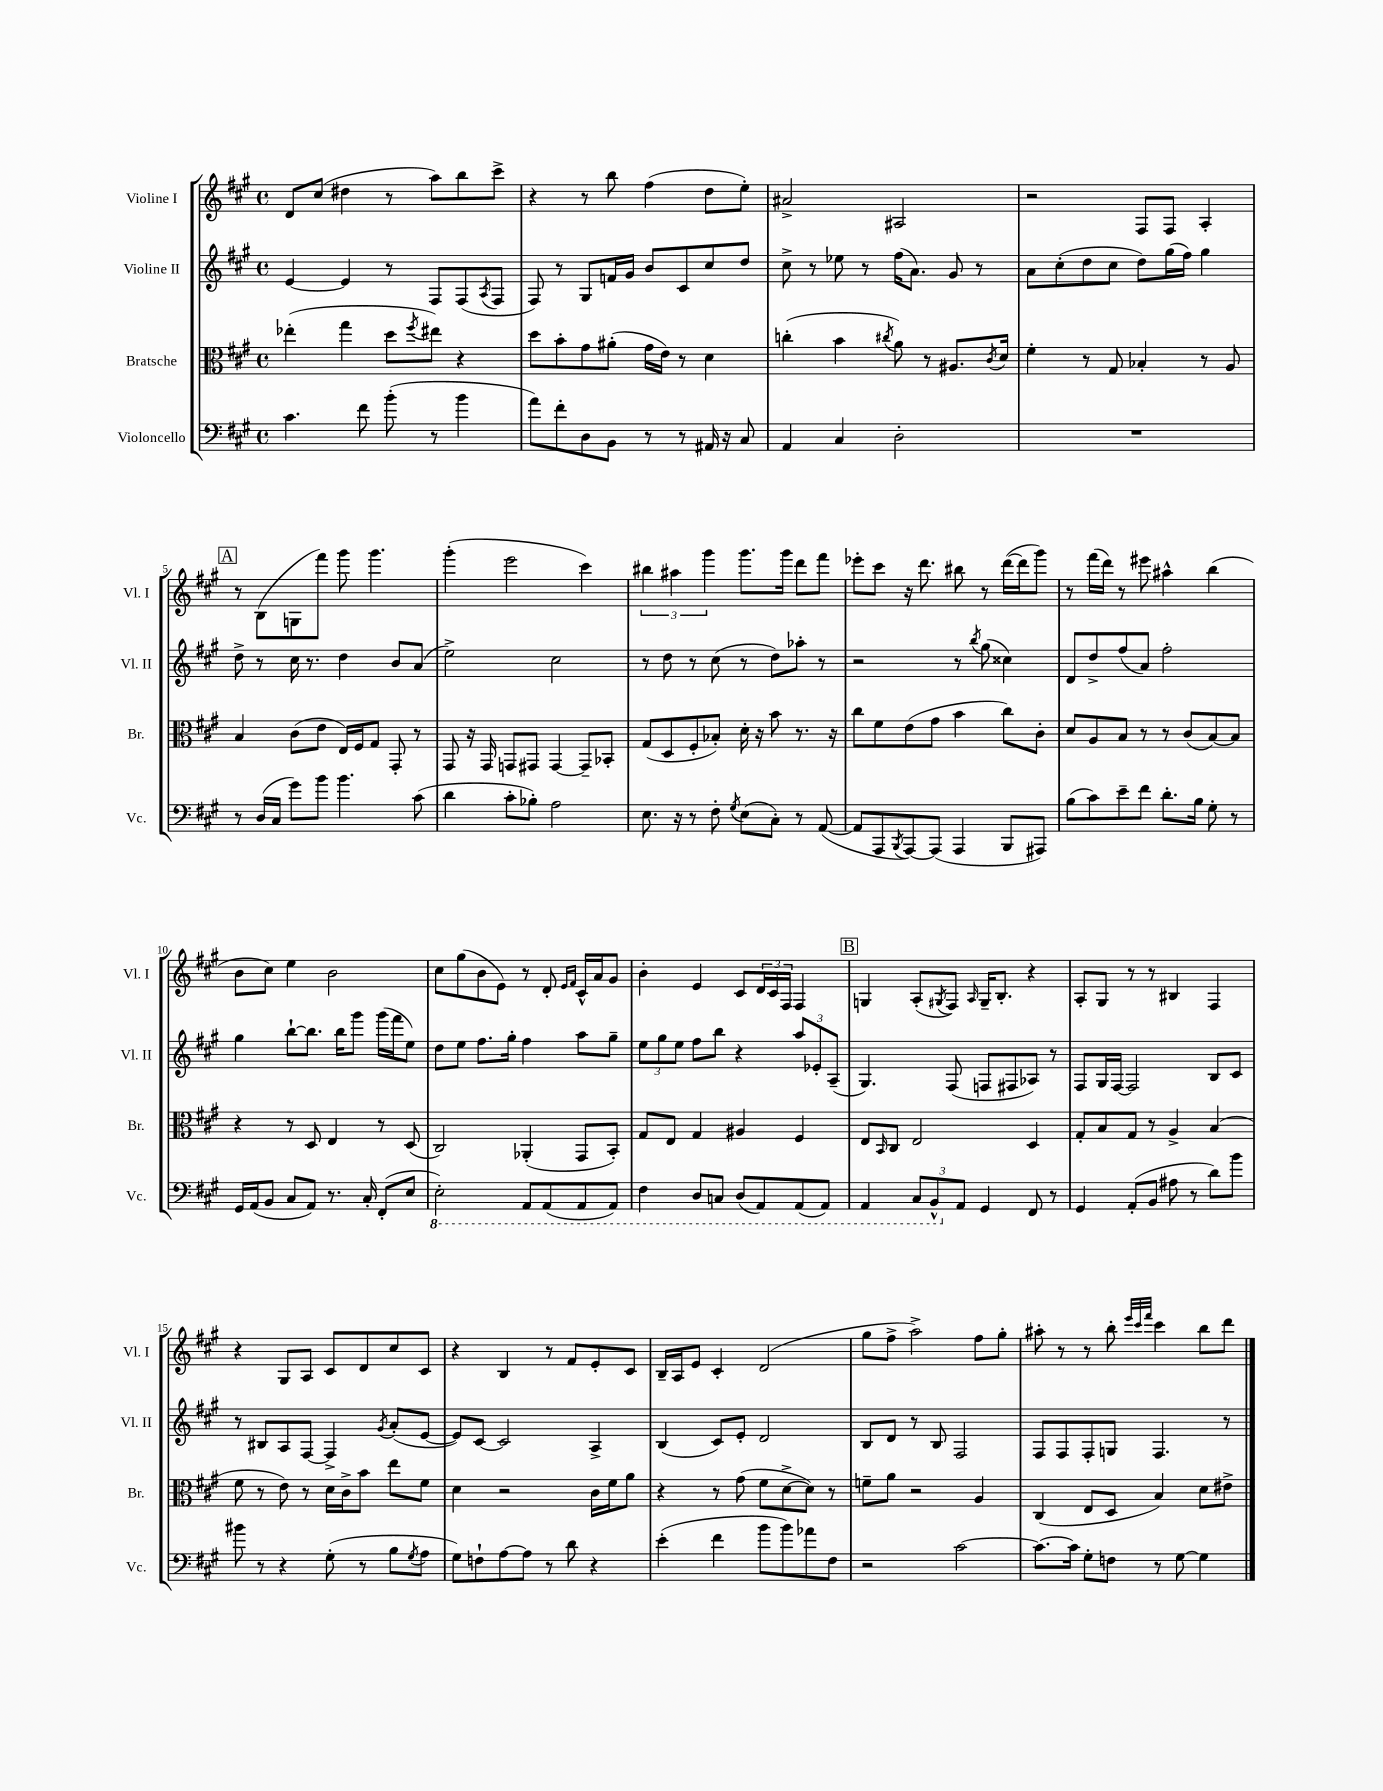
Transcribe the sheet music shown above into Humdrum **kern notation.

**kern	**kern	**kern	**kern
*staff4	*staff3	*staff2	*staff1
*clefF4	*clefC3	*clefG2	*clefG2
*k[f#c#g#]	*k[f#c#g#]	*k[f#c#g#]	*k[f#c#g#]
*M4/4	*M4/4	*M4/4	*M4/4
*met(c)	*met(c)	*met(c)	*met(c)
4.c#\	(4ee-'\	[4e/	8d/L
.	.	.	(8cc#/J
.	4gg#\	4e/]	4dd#\
8f#\	.	.	.
(8b'\	8dd\L	8r	8r
.	8qff#/	.	.
8r	8ee#\J)	8F#/L	8aa\L)
4b\	4r	(8F#/	8bb\
.	.	8qA/	.
.	.	8F#/J	8ccc#^\J
=	=	=	=
8a\L)	8dd\L	8F#/)	4r
8f#'\	8b'\	8r	.
8D\	8g#\	8G#/L	8r
8BB\J	(8a#'\J	16f/L	8bb\
.	.	16g#/JJ	.
8r	16g#\LL	8b/L	(4ff#\
.	16e\JJ)	.	.
8r	8r	8c#/	.
16AA#/	4d\	8cc#/	8dd\L
16r	.	.	.
8C#/	.	8dd/J	8ee'\J)
=	=	=	=
4AA/	(4cc'\	8cc#^\	2a#^/
.	.	8r	.
4C#/	4b\	8ee-\	.
.	.	8r	.
.	8qcc#/	.	.
2D'\	8a\)	(16ff#\LK	2A#/
.	.	8.a\J)	.
.	8r	.	.
.	8.A#/L	8g#/	.
.	.	8r	.
.	8qc#/	.	.
.	16d/Jk	.	.
=	=	=	=
1r	4f#'\	8a\L	2r
.	.	(8cc#'\	.
.	8r	8dd\	.
.	8G#/	8cc#\J	.
.	4B-'/	8dd\L)	8F#/L
.	.	(16gg#\L	8F#/J
.	.	16ff#\JJ)	.
.	8r	4gg#\	4A'/
.	8A/	.	.
=	=	=	=
8r	4B/	8dd^\	8r
(16D/LL	.	8r	(8B\L
16C#/JJ	.	.	.
8g#\L)	(8c#\L	16cc#\	8G\
.	.	8.r	.
8b\J	8e\J	.	8fff#\J)
4.b\	16E/LL)	4dd\	8ggg#\
.	16F#/J	.	.
.	8G#/J	.	4.ggg#\
.	8GG#'/	8b/L	.
(8c#\	8r	(8a/J	.
=	=	=	=
4d\	8GG#/	2ee^\)	(4ggg#'\
.	16r	.	.
.	16GG#/	.	.
8c#'\L	8GG/L	.	2eee\
8B-'\J)	8GG#/J	.	.
2A\	[4GG#/	2cc#\	.
.	8GG#~/]L	.	4ccc#\)
.	8BB-'/J	.	.
=	=	=	=
8.E\	(8G#/L	8r	6bb#\
.	8D/	8dd\	.
.	.	.	6aa#\
16r	.	.	.
8r	8F#'/	8r	.
.	.	.	6ggg#\
8F#'\	8B-'/J)	(8cc#\	.
8qG#/	.	.	.
(8E\L	16d'\	8r	8.ggg#\L
.	16r	.	.
8C#'\J)	8b\	8dd\L)	.
.	.	.	16ggg#\Jk
8r	8.r	8aa-'\J	8ddd\L
([8AA/	.	8r	8fff#\J
.	16r	.	.
=	=	=	=
8AA/]L	8cc#\L	2r	8eee-'\L
8AAA/	8f#\	.	8ccc#\J
8qBBB/	.	.	.
[8AAA/)	(8e\	.	16r
.	.	.	8.ddd\
(8AAA/]J	8g#\J	.	.
4AAA/	4b\	8r	8bb#\
.	.	8qbb/	.
.	.	(8gg#\	8r
8BBB/L	8cc#\L)	4cc##\)	([16ddd\LL
.	.	.	16ddd\]J
8AAA#/J)	8c#'\J	.	8ggg#\J)
=	=	=	=
(8B\L	8d/L	8d/L	8r
8c#\)	8A/	8dd^/	(16fff#\LL
.	.	.	16ddd\JJ)
8e~\	8B/J	(8ff#/	8r
8f#\J	8r	8a/J)	8eee#\
8.d'\L	8r	2ff#'\	4aa#^^\
.	(8c#/L	.	.
16B\Jk	.	.	.
8G#'\	[8B/)	.	(4bb\
8r	8B/]J	.	.
=	=	=	=
16GG#/LL	4r	4gg#\	8b\L
(16AA/J	.	.	.
8BB/J	.	.	8cc#\J)
8C#/L	8r	[8bb`\L	4ee\
8AA/J)	8D/	8.bb\]J	.
8.r	4E/	.	2b\
.	.	16bb\LK	.
.	.	8ggg#\J	.
16C#'/	.	.	.
(8FF#'/L	8r	(16ggg#\LL	.
.	.	16fff#\J	.
8E/J	(8D/	8ee\J)	.
=	=	=	=
2EE'\)	2C#/)	8dd\L	8cc#\L
.	.	8ee\J	(8gg#\
.	.	8.ff#\L	8b\
.	.	.	8e\J)
.	.	16gg#'\Jk	.
8AAA/L	(4AA-'/	4ff#\	8r
(8AAA/	.	.	8d'/
.	.	.	16qqe/LL
.	.	.	16qqf#/JJ
8AAA/	8GG#/L	8aa\L	16c#^^/LL
.	.	.	16a/J
8AAA/J)	8BB'/J)	8gg#~\J	8g#/J
=	=	=	=
4FF#\	8G#/L	12ee\L	4b'\
.	.	12gg#\	.
.	8E/J	.	.
.	.	12ee\J	.
8DD/L	4G#/	8ff#\L	4e/
8CC/J	.	8bb\J	.
(8DD/L	4A#/	4r	8c#/L
8AAA/)	.	.	24d/L
.	.	.	24c#/
.	.	.	24F#/JJ
(8AAA/	4F#/	12aa/L	4F#/
.	.	12e-'/	.
8AAA/J)	.	.	.
.	.	(12A~/J	.
=	=	=	=
4AAA/	8E/L	4.G#/)	4G/
.	16qqBB/	.	.
.	8C#/J	.	.
12CC#/L	2E/	.	(8A'/L
12BBB^^/	.	.	.
.	.	.	8qG#/
.	.	(8F#/	8F#/J)
12AA/J	.	.	.
.	.	.	16qqA/
4GG#/	.	8F/L	16G#~/LK
.	.	.	8.B'/J
.	.	8F#/	.
8FF#/	4D/	8A-/J)	4r
8r	.	8r	.
=	=	=	=
4GG#/	8G#'/L	8F#/L	8A'/L
.	8B/	16G#/L	8G#/J
.	.	[16F#/JJ	.
(8AA'/L	8G#/J	2F#/]	8r
8BB/J	8r	.	8r
8A#\	4A^/	.	4B#/
8r	.	.	.
8d\L)	(4B/	8B/L	4F#/
8b\J	.	8c#/J	.
=	=	=	=
8b#\	8f#\	8r	4r
8r	8r	8B#/L	.
4r	8e\)	8A/	8G#/L
.	8r	[8F#/J	8A/J
(8G#'\	16d\LL	4F#^/]	8c#/L
.	16c#^\J	.	.
8r	8b\J	.	8d/
.	.	8qg#/	.
8B\L	8ee\L	(8a'/L	8cc#/
8qG#/	.	.	.
8A\J	8f#\J	[8e/J	8c#/J
=	=	=	=
8G#\L)	4d\	8e/]L)	4r
8F`\	.	[8c#/J	.
[8A\	2r	2c#/]	4B/
8A\]J	.	.	.
8r	.	.	8r
8d\	.	.	8f#/L
4r	16c#\LL	4A^/	8e'/
.	16f#\J	.	.
.	8a\J	.	8c#/J
=	=	=	=
(4e'\	4r	(4B/	16B~/LL
.	.	.	16A/J
.	.	.	8e/J
4f#\	8r	8c#/L)	4c#'/
.	(8g#\	8e'/J	.
8b\L	8f#\L	2d/	(2d/
8b\)	[8d^\	.	.
8a-\	8d\]J)	.	.
8F#\J	8r	.	.
=	=	=	=
2r	8f~\L	8B/L	8gg#\L
.	8a\J	8d/J	8ff#^\J
.	2r	8r	2aa^\)
.	.	8B/	.
[2c#\	.	2F#/	.
.	4A/	.	8ff#\L
.	.	.	8gg#'\J
=	=	=	=
8.c#\_L	(4C#/	8F#/L	8aa#'\
.	.	8F#/	8r
16c#\]Jk	.	.	.
8G#'\L	8E/L	8F#'/	8r
8F\J	8D/J	8G/J	8bb'\
.	.	.	32qqeee/LLL
.	.	.	32qqccc#/
.	.	.	32qqfff#/JJJ
8r	4B/)	4.F#/	4ccc#\
[8G#\	.	.	.
4G#\]	8d\L	.	8bb\L
.	8e#^\J	8r	8ddd\J
==	==	==	==
*-	*-	*-	*-
